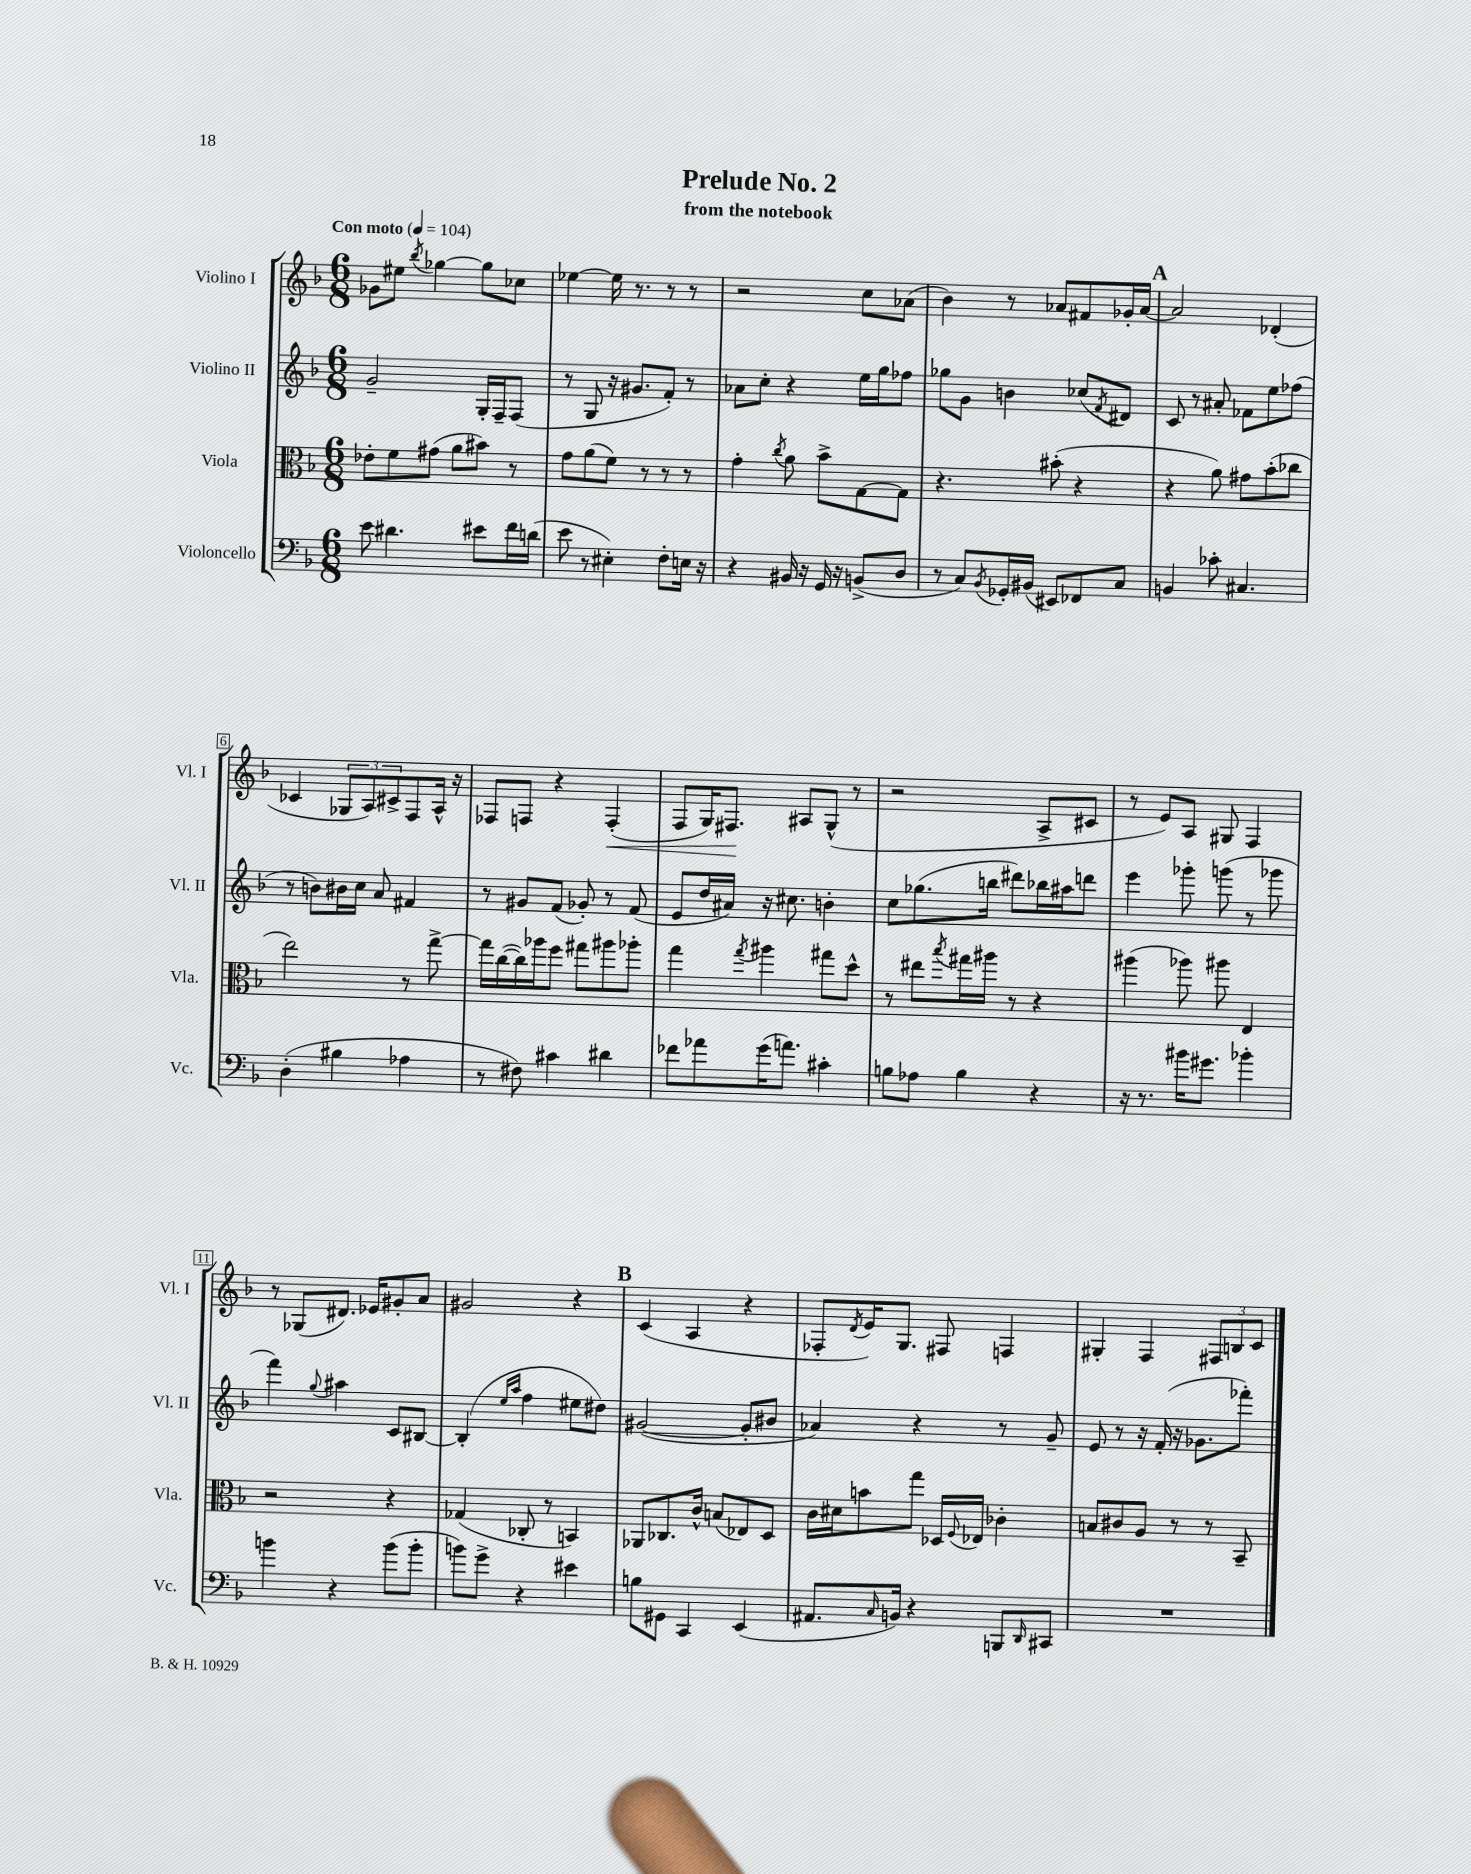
\header { title = "Prelude No. 2" subtitle = "from the notebook" }
<<
\new StaffGroup <<
\new Staff = "s0" \with { instrumentName = "Violino I" shortInstrumentName = "Vl. I" } {
    \clef treble \key f \major \numericTimeSignature \time 6/8 \tempo "Con moto" 4 = 104
    ges'8 eis''8 \acciaccatura { bes''8 } ges''4~ ges''8 ces''8 |
    ees''4~ ees''16 r8. r8 r8 |
    r2 c''8 aes'8( |
    bes'4) r8 aes'8 fis'8 ges'16-. aes'16~ |
    \mark \markup { \bold "A" } aes'2 des'4-.( |
    ces'4 \tuplet 3/2 { ges8 a8) cis'8-> } f8 a16-^ r16 |
    fes8 f8 r4 f4-.\<( |
    f8 g16) fis8.\! ais8 g8-^( r8 |
    r2 a8-> cis'8 |
    r8 e'8) a8 gis8 f4 |
    r8 ges8( dis'8.) ees'16 gis'8-. a'8 |
    gis'2 r4 |
    \mark \markup { \bold "B" } c'4( a4 r4 |
    fes8-. \acciaccatura { d'8 } e'16) g8. fis8 f4 |
    gis4-. f4 \tuplet 3/2 { fis8 b8 c'8 } \bar "|." |
}
\new Staff = "s1" \with { instrumentName = "Violino II" shortInstrumentName = "Vl. II" } {
    \clef treble \key f \major \numericTimeSignature \time 6/8
    g'2-- g16-. f16-- f8( |
    r8 g8 r16 gis'8. f'8-.) r8 |
    aes'8 c''8-. r4 e''16 g''16 fes''8 |
    ges''8 g'8 b'4 ces''8( \acciaccatura { f'8 } dis'8) |
    \mark \markup { \bold "A" } c'8 r8 ais'8-. fes'8 e''8 fes''8( |
    r8 b'8) bis'16 c''16 a'8 fis'4 |
    r8 gis'8 f'8( ges'8-.) r8 f'8( |
    e'8 d''16 ais'16) r16 cis''8. b'4-. |
    c''8 ges''8.( b''16 dis'''8) bes''16 ais''16 d'''8 |
    e'''4 ges'''8-. g'''8( r8 ges'''8 |
    f'''4) \appoggiatura { g''8 } ais''4 c'8 bis8~ |
    bis4-.( \grace { e''16 a''16 } f''4 eis''8 dis''8) |
    \mark \markup { \bold "B" } gis'2~( gis'8-. bis'8 |
    aes'4) r4 r8 g'8-- |
    e'8 r8 r16 f'16-.( r16 ges'8. fes'''8-.) \bar "|." |
}
\new Staff = "s2" \with { instrumentName = "Viola" shortInstrumentName = "Vla." } {
    \clef alto \key f \major \numericTimeSignature \time 6/8
    ees'8-. f'8 gis'8( a'8 bis'8) r8 |
    g'8 a'8( f'8) r8 r8 r8 |
    g'4-. \acciaccatura { c''8 } a'8 bes'8-> g8~ g8 |
    r4. bis'8-.( r4 |
    \mark \markup { \bold "A" } r4 a'8) gis'8 bes'8-.( ces''8 |
    e''2) r8 g''8~-> |
    g''16 c''16~( c''16) aes''16 f''8 gis''8 ais''8 aes''8-. |
    g''4 \acciaccatura { g''8 } ais''4 gis''8 d''8-^ |
    r8 eis''8 \acciaccatura { bes''8 } gis''16 ais''16 r8 r4 |
    ais''4( aes''8) ais''8 e4 |
    r2 r4 |
    ges4( ces8-. r8 b,4) |
    \mark \markup { \bold "B" } aes,8 ces8. c'16-^ b8( ees8) d8 |
    c'16 dis'16 b'8 g''8 des16 \appoggiatura { f8 } ees16 ces'4-. |
    b8 cis'8 a8 r8 r8 bes,8-- \bar "|." |
}
\new Staff = "s3" \with { instrumentName = "Violoncello" shortInstrumentName = "Vc." } {
    \clef bass \key f \major \numericTimeSignature \time 6/8
    e'8 dis'4. eis'8 f'16 d'16( |
    e'8 r8 eis4-.) f8-. e16 r16 |
    r4 bis,16 r16 g,16 r16 b,8->( d8 |
    r8 c8) \acciaccatura { bes,8 } ges,16-. bis,16( eis,8) fes,8 c8 |
    \mark \markup { \bold "A" } b,4 ces'8-. cis4. |
    d4-.( bis4 aes4 |
    r8 fis8) cis'4 dis'4 |
    fes'8 aes'8 g'16( a'8.) cis'4-. |
    b8 aes8 b4 r4 |
    r16 r8. bis'16 gis'8. bes'4-. |
    b'4 r4 b'8( b'8-. |
    b'8) g'8-> r4 eis'4 |
    \mark \markup { \bold "B" } b8 gis,8 c,4 e,4( |
    ais,8. \grace { c16 } b,16) r4 b,,8 \grace { d,16 } cis,8 |
    R2. \bar "|." |
}
>>
>>
\layout { \context { \Score \override BarNumber.stencil = #(make-stencil-boxer 0.1 0.3 ly:text-interface::print) } }
